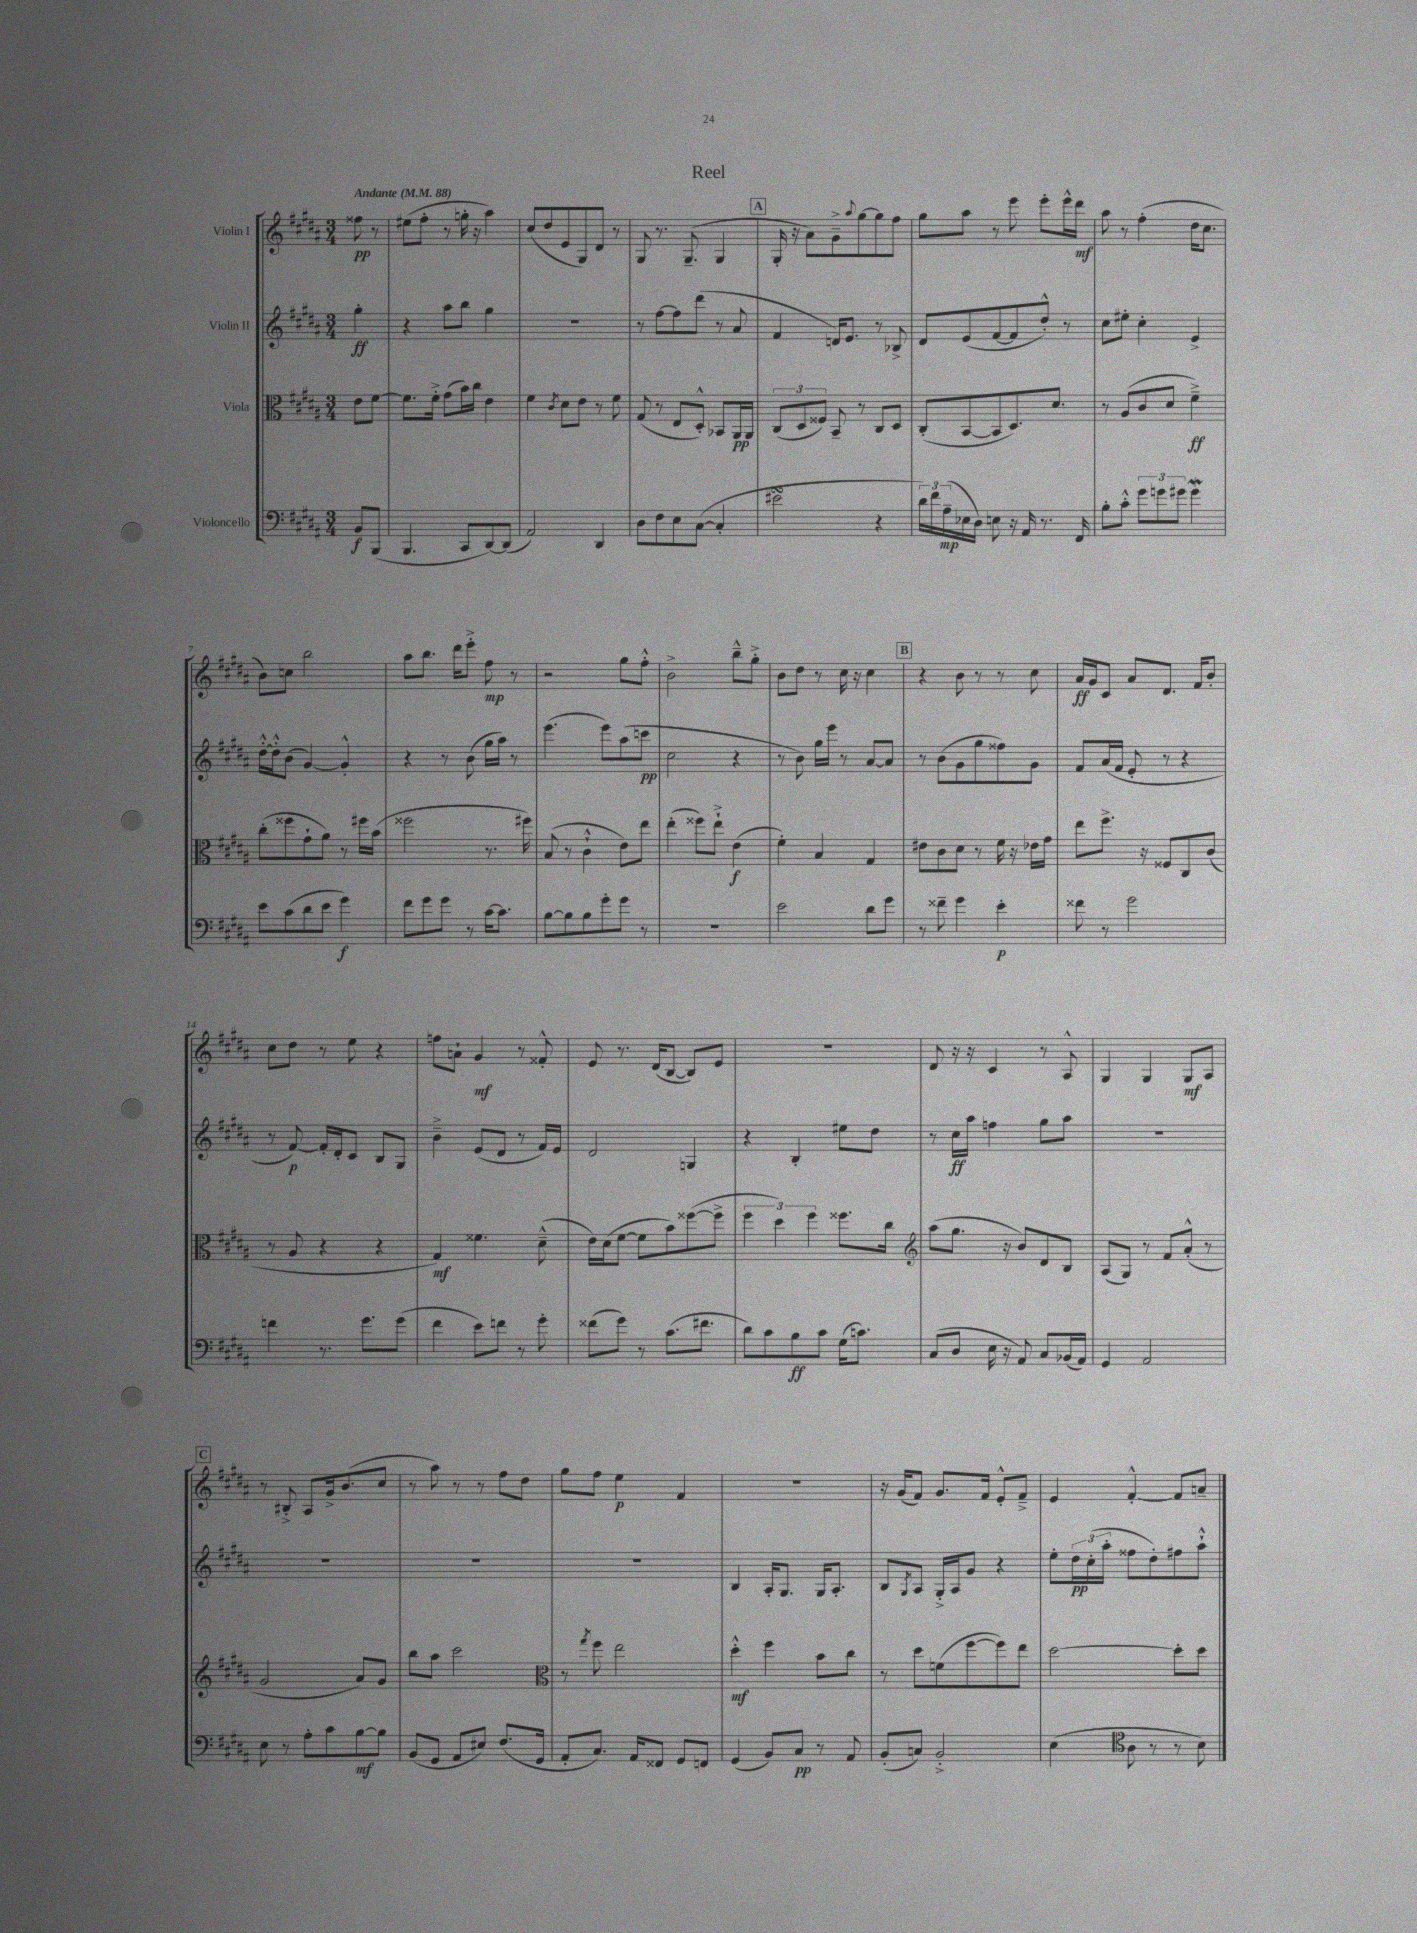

**kern	**dynam	**kern	**dynam	**kern	**dynam	**kern	**dynam
*part4	*part4	*part3	*part3	*part2	*part2	*part1	*part1
*staff4	*staff4	*staff3	*staff3	*staff2	*staff2	*staff1	*staff1
*I"Violoncello	*	*I"Viola	*	*I"Violin II	*	*I"Violin I	*
*clefF4	*	*clefC3	*	*clefG2	*	*clefG2	*
*k[f#c#g#d#a#]	*	*k[f#c#g#d#a#]	*	*k[f#c#g#d#a#]	*	*k[f#c#g#d#a#]	*
*M3/4	*	*M3/4	*	*M3/4	*	*M3/4	*
*MM88	*	*MM88	*	*MM88	*	*MM88	*
=	=	=	=	=	=	=	=
!	!	!	!	!	!	!LO:TX:a:B:t=Andante	!
8BB/L	f	8e\L	.	4gg#'\	ff	8ff##X\	pp
(8BBB/J	.	[8f#\J	.	.	.	8r	.
=1	=1	=1	=1	=1	=1	=1	=1
4.BBB/	.	8.f#\L]	.	4r	.	(8ee#X\L	.
.	.	.	.	.	.	8ff#'\J	.
.	.	16f#'^\Jk	.	.	.	.	.
.	.	(8g#\L	.	8aa#\L	.	8r	.
8CC#/L	.	16b\L)	.	8bb\J	.	16ggn'\	.
.	.	16cc#\JJ	.	.	.	16r	.
[8DD#/)	.	4e\	.	4gg#\	.	4aa#\)	.
(8DD#/J]	.	.	.	.	.	.	.
=2	=2	=2	=2	=2	=2	=2	=2
2AA#/)	.	4f#\	.	2.r	.	(8cc#/L	.
.	.	.	.	.	.	8dd#/	.
.	.	8qc#/	.	.	.	.	.
.	.	8d#\L	.	.	.	8e/	.
.	.	8e\J	.	.	.	8G#/)	.
4DD#/	.	8r	.	.	.	8d#/J	.
.	.	8f#\	.	.	.	8r	.
=3	=3	=3	=3	=3	=3	=3	=3
8D#\L	.	(8G#/	.	8r	.	8G#/	.
8F#\	.	8r	.	[8ff#\L	.	8.r	.
8E\	.	8E/L	.	8ff#\]	.	.	.
.	.	.	.	.	.	(8.G#~/	.
([8C#\J	.	8D#'^^/J)	.	(8ddd#\J	.	.	.
4C#'/]	.	8BB-X/L	.	8r	.	4G#/	.
.	.	16AA#/L	pp	8a#/	.	.	.
.	.	16AA#/JJ	.	.	.	.	.
!!LO:REH:place=s1:t=A
=4	=4	=4	=4	=4	=4	=4	=4
2e#XsSsS\	.	(12C#/L	.	4f#/	.	16G#'/	.
.	.	.	.	.	.	16r	.
.	.	12D#/	.	.	.	.	.
.	.	.	.	.	.	8a#\L)	.
.	.	12F##X/J)	.	.	.	.	.
.	.	8BB~/	.	16dn/KL)	.	8g#~^\	.
.	.	.	.	8.e/J	.	.	.
.	.	.	.	.	.	8qqaa#/	.
.	.	8r	.	.	.	[8gg#\	.
4r	.	8C#/L	.	8r	.	8gg#\]	.
.	.	8D#/J	.	8B-X^/	.	8ff#\J	.
=5	=5	=5	=5	=5	=5	=5	=5
24d#\LL)	.	(8C#'/L	.	8d#/L	.	8gg#\L	.
24f#\	.	.	.	.	.	.	.
(24A#~\	mp	.	.	.	.	.	.
16E-X\	.	[8BB/	.	(8e/	.	8aa#\J	.
16D#\JJ)	.	.	.	.	.	.	.
8En\	.	8BB/]	.	[8f#/	.	8r	.
16r	.	8.D#/)	.	8f#/]	.	8eee\	.
16AA#/	.	.	.	.	.	.	.
8.r	.	.	.	8dd#'^^/J)	.	8eee'\L	.
.	.	8.d#/J	.	.	.	.	.
.	.	.	.	8r	.	16eee^^\L	.
16FF#/	.	.	.	.	.	16ddd#\JJ	mf
=6	=6	=6	=6	=6	=6	=6	=6
8B'\L	.	8r	.	8cc#\L	.	8aa#\	.
8c#'^^\J	.	(8A#/L	.	8ee#X'\J	.	8r	.
12g#\L	.	8c#/	.	4cc#'\	.	(4ff#'\	.
12gn\	.	.	.	.	.	.	.
.	.	8d#/J	.	.	.	.	.
12g#X\J	.	.	.	.	.	.	.
4g#W\	.	4f#~^\)	ff	4e^/	.	16dd#\KL	.
.	.	.	.	.	.	8.cc#\J	.
!!LO:LB:g=z
=7	=7	=7	=7	=7	=7	=7	=7
8e\L	.	(8cc#'\L	.	[16dd#'^^\LL	.	8b\L)	.
.	.	.	.	16dd#'^^\J]	.	.	.
(8c#\	.	8ff##X\	.	(8b\J	.	8ccn\J	.
8d#\	.	8g#`\	.	[4g#/)	.	2bb\	.
8e\J	.	8a#\J)	.	.	.	.	.
4g#\)	f	8r	.	4g#'^^/]	.	.	.
.	.	16ff#X\LL	.	.	.	.	.
.	.	(16b\JJ	.	.	.	.	.
=8	=8	=8	=8	=8	=8	=8	=8
8f#\L	.	2ff##X\	.	4r	.	8aa#\L	.
8g#\	.	.	.	.	.	8.bb\J	.
8g#\J	.	.	.	8r	.	.	.
.	.	.	.	.	.	16ddd#\KL	.
8r	.	.	.	(8b\	.	8eee'^\J	.
[16c#\KL	.	8.r	.	16gg#\LL	.	8ff#\	mp
8.c#\J]	.	.	.	16aa#\JJ)	.	.	.
.	.	.	.	8r	.	8r	.
.	.	16ff#X\)	.	.	.	.	.
=9	=9	=9	=9	=9	=9	=9	=9
[8B\L	.	(8B/	.	(4.eee\	.	2r	.
8B\]	.	8r	.	.	.	.	.
8B\	.	4c#`^^\	.	.	.	.	.
8g#'\	.	.	.	8eee\L)	.	.	.
8g#\J	.	8e\L)	.	(8aa#\	.	8gg#\L	.
8r	.	8ee\J	.	8cccn\J	pp	8ff#'^^\J	.
=10	=10	=10	=10	=10	=10	=10	=10
2.r	.	(4ee'\	.	2cc#\	.	2b^\	.
.	.	8ff##X\L)	.	.	.	.	.
.	.	8ee`^\J	.	.	.	.	.
.	.	(4e\	f	4r	.	8bb~^^\L	.
.	.	.	.	.	.	8gg#'^\J	.
=11	=11	=11	=11	=11	=11	=11	=11
2e\	.	4f#'\)	.	8r	.	8b\L	.
.	.	.	.	8b\)	.	8dd#\J	.
.	.	4B/	.	16gg#\LL	.	8r	.
.	.	.	.	16eee\JJ	.	.	.
.	.	.	.	8r	.	16cc#\	.
.	.	.	.	.	.	16r	.
8d#\L	.	4G#/	.	[8a#/L	.	4cc#\	.
8g#\J	.	.	.	8a#/J]	.	.	.
!!LO:REH:place=s1:t=B
=12	=12	=12	=12	=12	=12	=12	=12
8r	.	8e#X\L	.	8r	.	4r	.
8f##X~\	.	8c#\	.	(8b\L	.	.	.
4g#\	.	8d#\J	.	8g#\	.	8b\	.
.	.	8r	.	8gg#\	.	8r	.
4e'\	p	16f#\	.	8ff##X\)	.	8r	.
.	.	16r	.	.	.	.	.
.	.	16e-X\LL	.	8g#\J	.	8cc#\	.
.	.	16g#\JJ	.	.	.	.	.
=13	=13	=13	=13	=13	=13	=13	=13
8f##X\	.	8ee\L	.	8f#/L	.	16a#/LL	ff
.	.	.	.	.	.	16g#/J	.
8r	.	8.ff#^\J	.	(16a#/L	.	8c#/J	.
.	.	.	.	16f#/JJ	.	.	.
2g#\	.	.	.	8e'/	.	8a#/L	.
.	.	16r	.	.	.	.	.
.	.	8F##X/L	.	8r	.	8.d#/J	.
.	.	8C#/	.	4r	.	.	.
.	.	.	.	.	.	16f#/KL	.
.	.	(8c#/J	.	.	.	8b'/J	.
!!LO:LB:g=z
=14	=14	=14	=14	=14	=14	=14	=14
4fn\	.	8r	.	8r	.	8cc#\L	.
.	.	8A#/	.	[8f#/)	p	8dd#\J	.
8.r	.	4r	.	16f#'/LL]	.	8r	.
.	.	.	.	16d#'/J	.	.	.
.	.	.	.	8c#/J	.	8ee\	.
8.g#\L	.	.	.	.	.	.	.
.	.	4r	.	8B/L	.	4r	.
(8g#\J	.	.	.	8G#/J	.	.	.
=15	=15	=15	=15	=15	=15	=15	=15
4f#\	.	4G#/)	mf	4b~^\	.	8ffn\L	.
.	.	.	.	.	.	8an`\J	.
8e\L)	.	4.f##X\	.	(8e/L	.	4g#/	mf
8fn\J	.	.	.	8d#/J	.	.	.
8r	.	.	.	8r	.	8r	.
8g#'\	.	(8d#~^^\	.	16f#/LL)	.	8f##X'^^/	.
.	.	.	.	16e/JJ	.	.	.
=16	=16	=16	=16	=16	=16	=16	=16
(8f##X\L	.	16e\LL)	.	2d#/	.	8e/	.
.	.	(16d#\J	.	.	.	.	.
8g#\J)	.	[8f#\J	.	.	.	8.r	.
8r	.	8f#\L]	.	.	.	.	.
.	.	.	.	.	.	(16d#/KL	.
(8.c#\L	.	8b\)	.	.	.	[8B/J	.
.	.	([8ff##X\	.	4Gn/	.	8B/L])	.
8.f#X\J	.	.	.	.	.	.	.
.	.	8ff##^\J]	.	.	.	8e/J	.
=17	=17	=17	=17	=17	=17	=17	=17
8d#\L)	.	6ff#\	.	4r	.	2.r	.
8c#\	.	.	.	.	.	.	.
.	.	6dd#\)	.	.	.	.	.
8B\	ff	.	.	4B'/	.	.	.
.	.	6ff#\	.	.	.	.	.
8c#\J	.	.	.	.	.	.	.
(16G#\KL	.	8.ff##X\L	.	8ee#X\L	.	.	.
8.cn\J)	.	.	.	.	.	.	.
.	.	.	.	8dd#\J	.	.	.
.	.	16cc#\Jk	.	.	.	.	.
=18	=18	=18	=18	=18	=18	=18	=18
*	*	*clefG2	*	*	*	*	*
(8C#/L	.	(8aa#\L	.	8r	.	8d#/	.
8D#/J	.	8.gg#\J	.	16cc#\LL	ff	16r	.
.	.	.	.	16aa#\JJ	.	16r	.
16E\	.	.	.	4ffn\	.	4c#/	.
16r	.	16r	.	.	.	.	.
8AA#/)	.	8b/L)	.	.	.	.	.
8C#/L	.	8d#/	.	8gg#\L	.	8r	.
(16BB-X/L	.	8B/J	.	8aa#\J	.	8A#^^/	.
16AA#/JJ)	.	.	.	.	.	.	.
=19	=19	=19	=19	=19	=19	=19	=19
4GG#/	.	(8A#/L	.	2.r	.	4G#/	.
.	.	8G#/J)	.	.	.	.	.
2AA#/	.	8r	.	.	.	4G#/	.
.	.	8f#/L	.	.	.	.	.
.	.	(8a#'^^/J	.	.	.	8G#/L	mf
.	.	8r	.	.	.	8A#/J	.
!!LO:LB:g=z
!!LO:REH:place=s1:t=C
=20	=20	=20	=20	=20	=20	=20	=20
8E\	.	2g#/	.	2.r	.	8r	.
8r	.	.	.	.	.	8B#X'^/	.
8A#'\L	.	.	.	.	.	8A#/L	.
8c#\	.	.	.	.	.	16g#^/k	.
.	.	.	.	.	.	(8.b/	.
[8B\	mf	8a#/L)	.	.	.	.	.
8B\J]	.	8g#/J	.	.	.	8cc#/J	.
=21	=21	=21	=21	=21	=21	=21	=21
(8BB/L	.	8bb\L	.	2.r	.	8r	.
8GG#/J	.	8aa#\J	.	.	.	8aa#\)	.
8AA#/L	.	2ccc#\	.	.	.	8r	.
8E#X/J)	.	.	.	.	.	8r	.
(8.F#/L	.	.	.	.	.	8ff#\L	.
.	.	.	.	.	.	8dd#\J	.
16GG#/Jk	.	.	.	.	.	.	.
=22	=22	=22	=22	=22	=22	=22	=22
*	*	*clefC3	*	*	*	*	*
8AA#'/L	.	8r	.	2.r	.	8gg#\L	.
.	.	8qgg#/	.	.	.	.	.
8.C#/J)	.	8ff#\	.	.	.	8ff#\J	.
.	.	2ee\	.	.	.	4ee\	p
16AA#/KL	.	.	.	.	.	.	.
8FF##X/J	.	.	.	.	.	.	.
8GG#/L	.	.	.	.	.	4f#/	.
8FFn/J	.	.	.	.	.	.	.
=23	=23	=23	=23	=23	=23	=23	=23
(4GG#/	.	4dd#'^^\	mf	4B/	.	2.r	.
8BB/L)	.	4ff#\	.	16A#'/KL	.	.	.
.	.	.	.	8.G#/J	.	.	.
8C#/J	pp	.	.	.	.	.	.
8r	.	8b\L	.	16G#/KL	.	.	.
.	.	.	.	8.A#'/J	.	.	.
8AA#/	.	8cc#\J	.	.	.	.	.
=24	=24	=24	=24	=24	=24	=24	=24
(8BB'/L	.	8r	.	8B/L	.	16r	.
.	.	.	.	.	.	(16g#/KL	.
.	.	.	.	8qG#/	.	.	.
8Cn/J)	.	8dd#\L	.	8A#/J	.	8f#/J)	.
2BB'^/	.	(8fn\	.	16G#'^/LL	.	8.g#/L	.
.	.	.	.	16A#/J	.	.	.
.	.	[8ff#\	.	8g#/J	.	.	.
.	.	.	.	.	.	16f#/Jk	.
.	.	8ff#\])	.	4r	.	8e'^^/L	.
.	.	8ee\J	.	.	.	8f#~^/J	.
=25	=25	=25	=25	=25	=25	=25	=25
(4E\	.	[2dd#\	.	8ee'\L	.	4e/	.
.	.	.	.	24dd#\L	pp	.	.
.	.	.	.	(24cc#'\	.	.	.
.	.	.	.	24aa#'\JJ	.	.	.
*clefC4	*	*	*	*	*	*	*
8A#\	.	.	.	8ff##X\L	.	[4f#'^^/	.
8r	.	.	.	8dd#'\)	.	.	.
8r	.	8dd#'\L]	.	8ff#X\	.	8f#/L]	.
8B\)	.	8dd#\J	.	8aa#`^^\J	.	8an~/J	.
==	==	==	==	==	==	==	==
*-	*-	*-	*-	*-	*-	*-	*-
